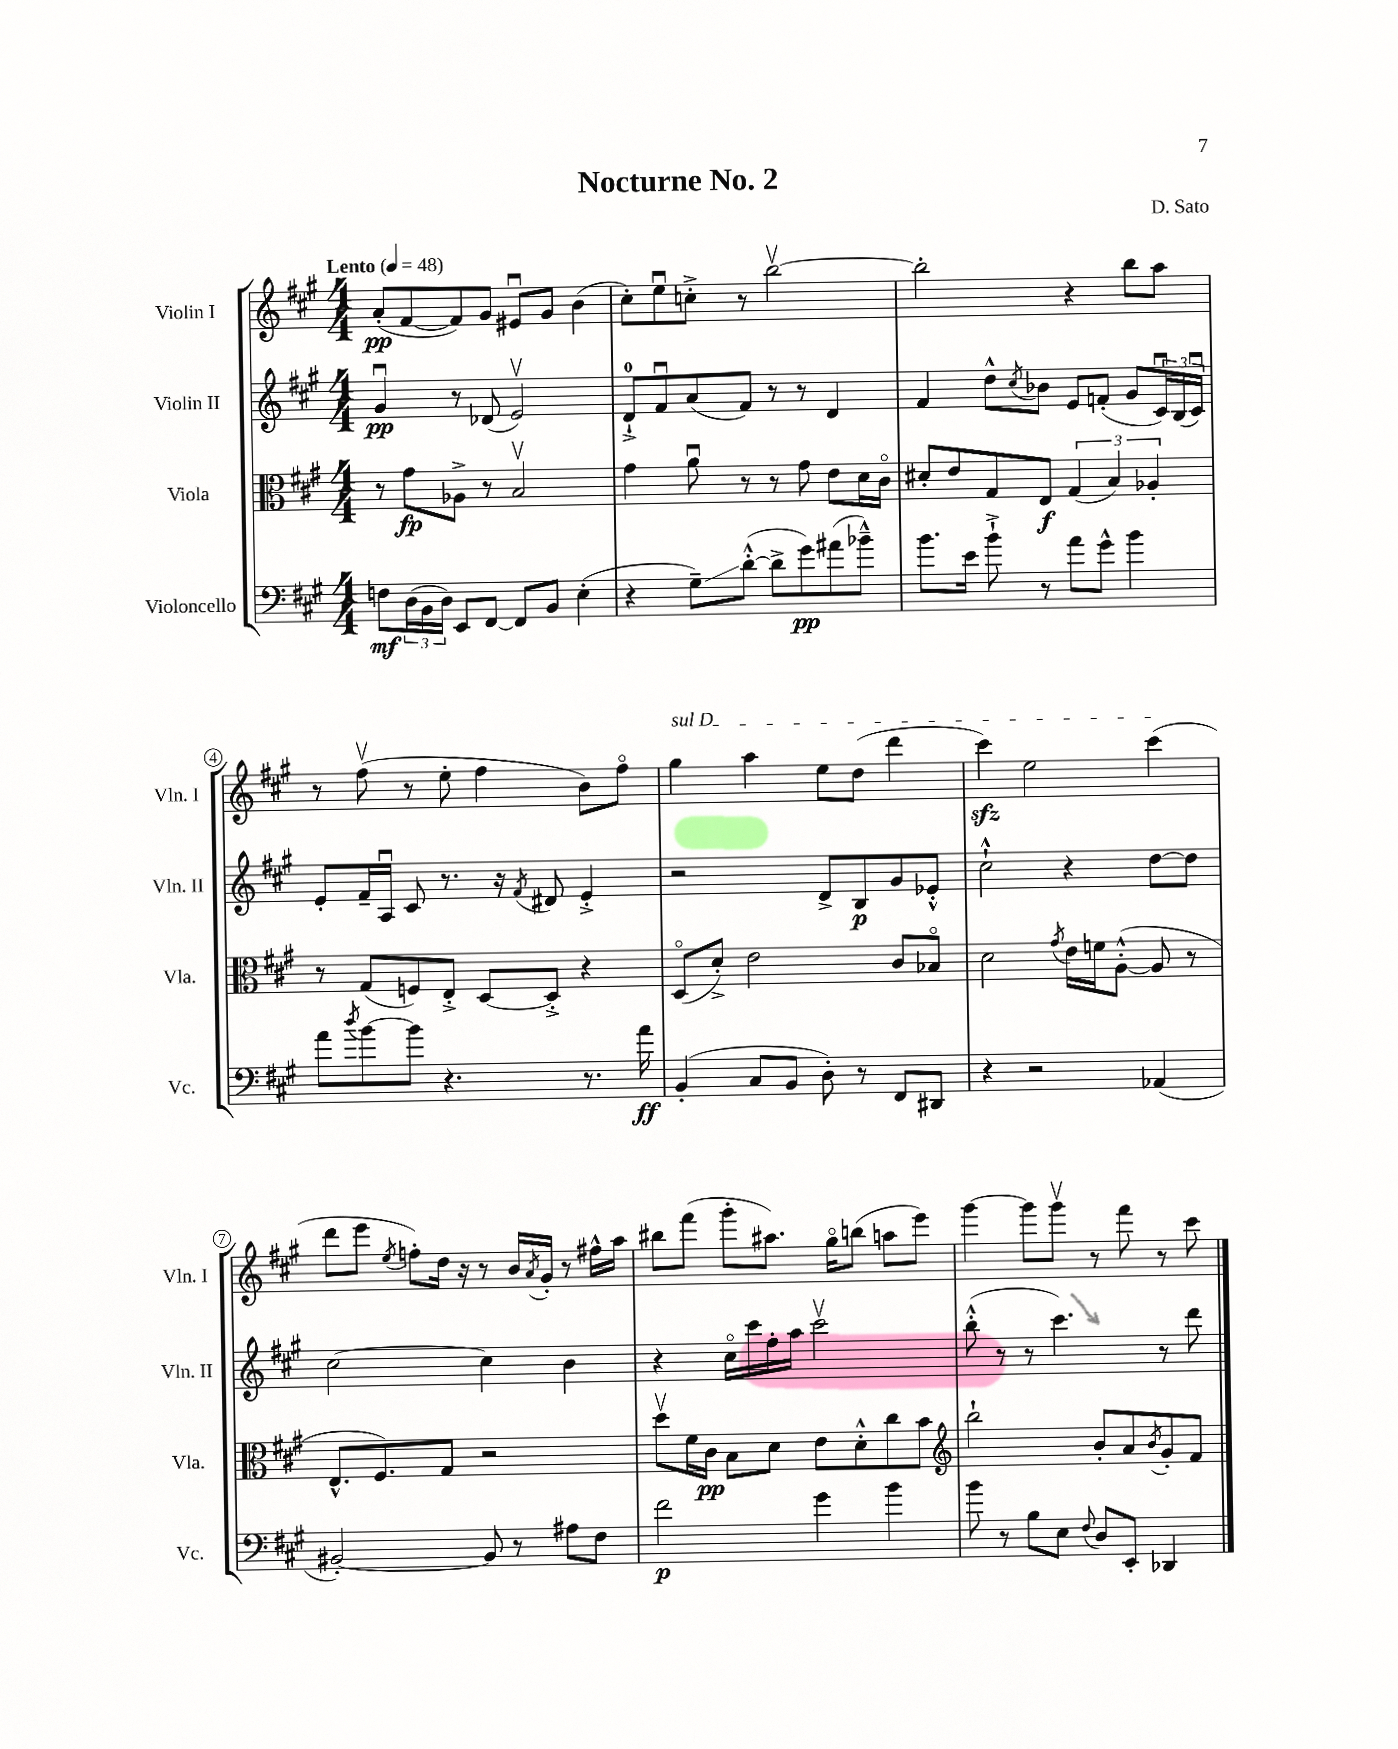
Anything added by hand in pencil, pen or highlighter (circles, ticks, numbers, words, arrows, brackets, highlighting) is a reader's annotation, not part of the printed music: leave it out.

**kern	**kern	**kern	**kern
*staff4	*staff3	*staff2	*staff1
*clefF4	*clefC3	*clefG2	*clefG2
*k[f#c#g#]	*k[f#c#g#]	*k[f#c#g#]	*k[f#c#g#]
*M4/4	*M4/4	*M4/4	*M4/4
*MM48	*MM48	*MM48	*MM48
8F	8r	4g#u	(8a'
(24D	8g#	.	[8f#
24BB	.	.	.
24D)	.	.	.
8EE	8A-^	8r	8f#])
[8FF#	8r	(8d-	8g#
8FF#]	2Bv	2ev)	8e#u
8BB	.	.	8g#
(4E'	.	.	(4b
=	=	=	=
4r	4g#	8d`^	8cc#')
.	.	8f#u	8eeu
8G#~)	8au	(8a	8cc'^
([8d'^^	8r	8f#)	8r
8d^]	8r	8r	[2bbv
8g#)	8g#	8r	.
(8a#	8e	4d	.
8b-~^^)	16d	.	.
.	16c#o	.	.
=	=	=	=
8.b	8d#'	4f#	2bb']
.	8e	.	.
16e	.	.	.
8b`^	8G#	8dd^^	.
.	.	8qcc#	.
8r	8E	8b-	.
8a	(6G#	8e	4r
8g#^^	.	(8f'	.
.	6B)	.	.
4b	.	8g#	8bb
.	6A-'	.	.
.	.	24c#u)	8aa
.	.	(24B	.
.	.	24c#u)	.
=	=	=	=
8a	8r	8e'	8r
8qdd	.	.	.
[8b	(8G#	16f#~	(8ff#v
.	.	16Au	.
8b]	8F)	8c#	8r
4.r	8E'^	8.r	8ee'
.	[8D	.	4ff#
.	.	16r	.
.	.	8qf#	.
.	8D'^]	8d#	.
8.r	4r	4e'^	8b)
.	.	.	8ff#o
16a	.	.	.
=	=	=	=
(4BB'	(8Do	2r	4gg#
.	8d'^)	.	.
8C#	2e	.	4aa
8BB	.	.	.
8D')	.	8d^	8ee
8r	.	8B	(8dd
8FF#	8c#	8g#	4ddd
8DD#	8B-o	8e-'^^	.
=	=	=	=
4r	2d	2cc#`^^	4ccc#)
2r	.	.	2ee
.	8qg#	.	.
.	16e	4r	.
.	16f	.	.
.	([8A'^^	.	.
(4AA-	8A]	[8dd	(4ccc#
.	8r	8dd]	.
=	=	=	=
[2BB#')	8.E^^	[2cc#	8ddd
.	.	.	8eee
.	8.F#)	.	.
.	.	.	8qee
.	.	.	8ff')
.	8G#	.	16dd
.	.	.	16r
8BB#]	2r	4cc#]	8r
8r	.	.	16b
.	.	.	8qa
.	.	.	16g#'
8A#	.	4b	8r
8F#	.	.	16ff#^^
.	.	.	16aa
=	=	=	=
2f#	8ddv	4r	8bb#
.	16f#	.	(8fff#
.	16c#	.	.
.	8B	16cc#o	8ggg#'
.	.	16ccc#	.
.	8d	16ff#'	8.aa#)
.	.	16aa	.
4g#	8e	2ccc#v	.
.	.	.	16gg#o
.	8d'^^	.	(8bb
4b	8cc#	.	8aa
.	8b	.	8eee)
=	=	=	=
*	*clefG2	*	*
8b	2bb`	(8bb'^^	[4ggg#
8r	.	8r	.
8B	.	8r	8ggg#]
8E	.	4.ccc#)	8ggg#v
8qqF#	.	.	.
8D	8b'	.	8r
8EE'	8a	.	8fff#
.	8qb	.	.
4DD-	8g#'	8r	8r
.	8f#	8ddd	8ccc#
==	==	==	==
*-	*-	*-	*-
